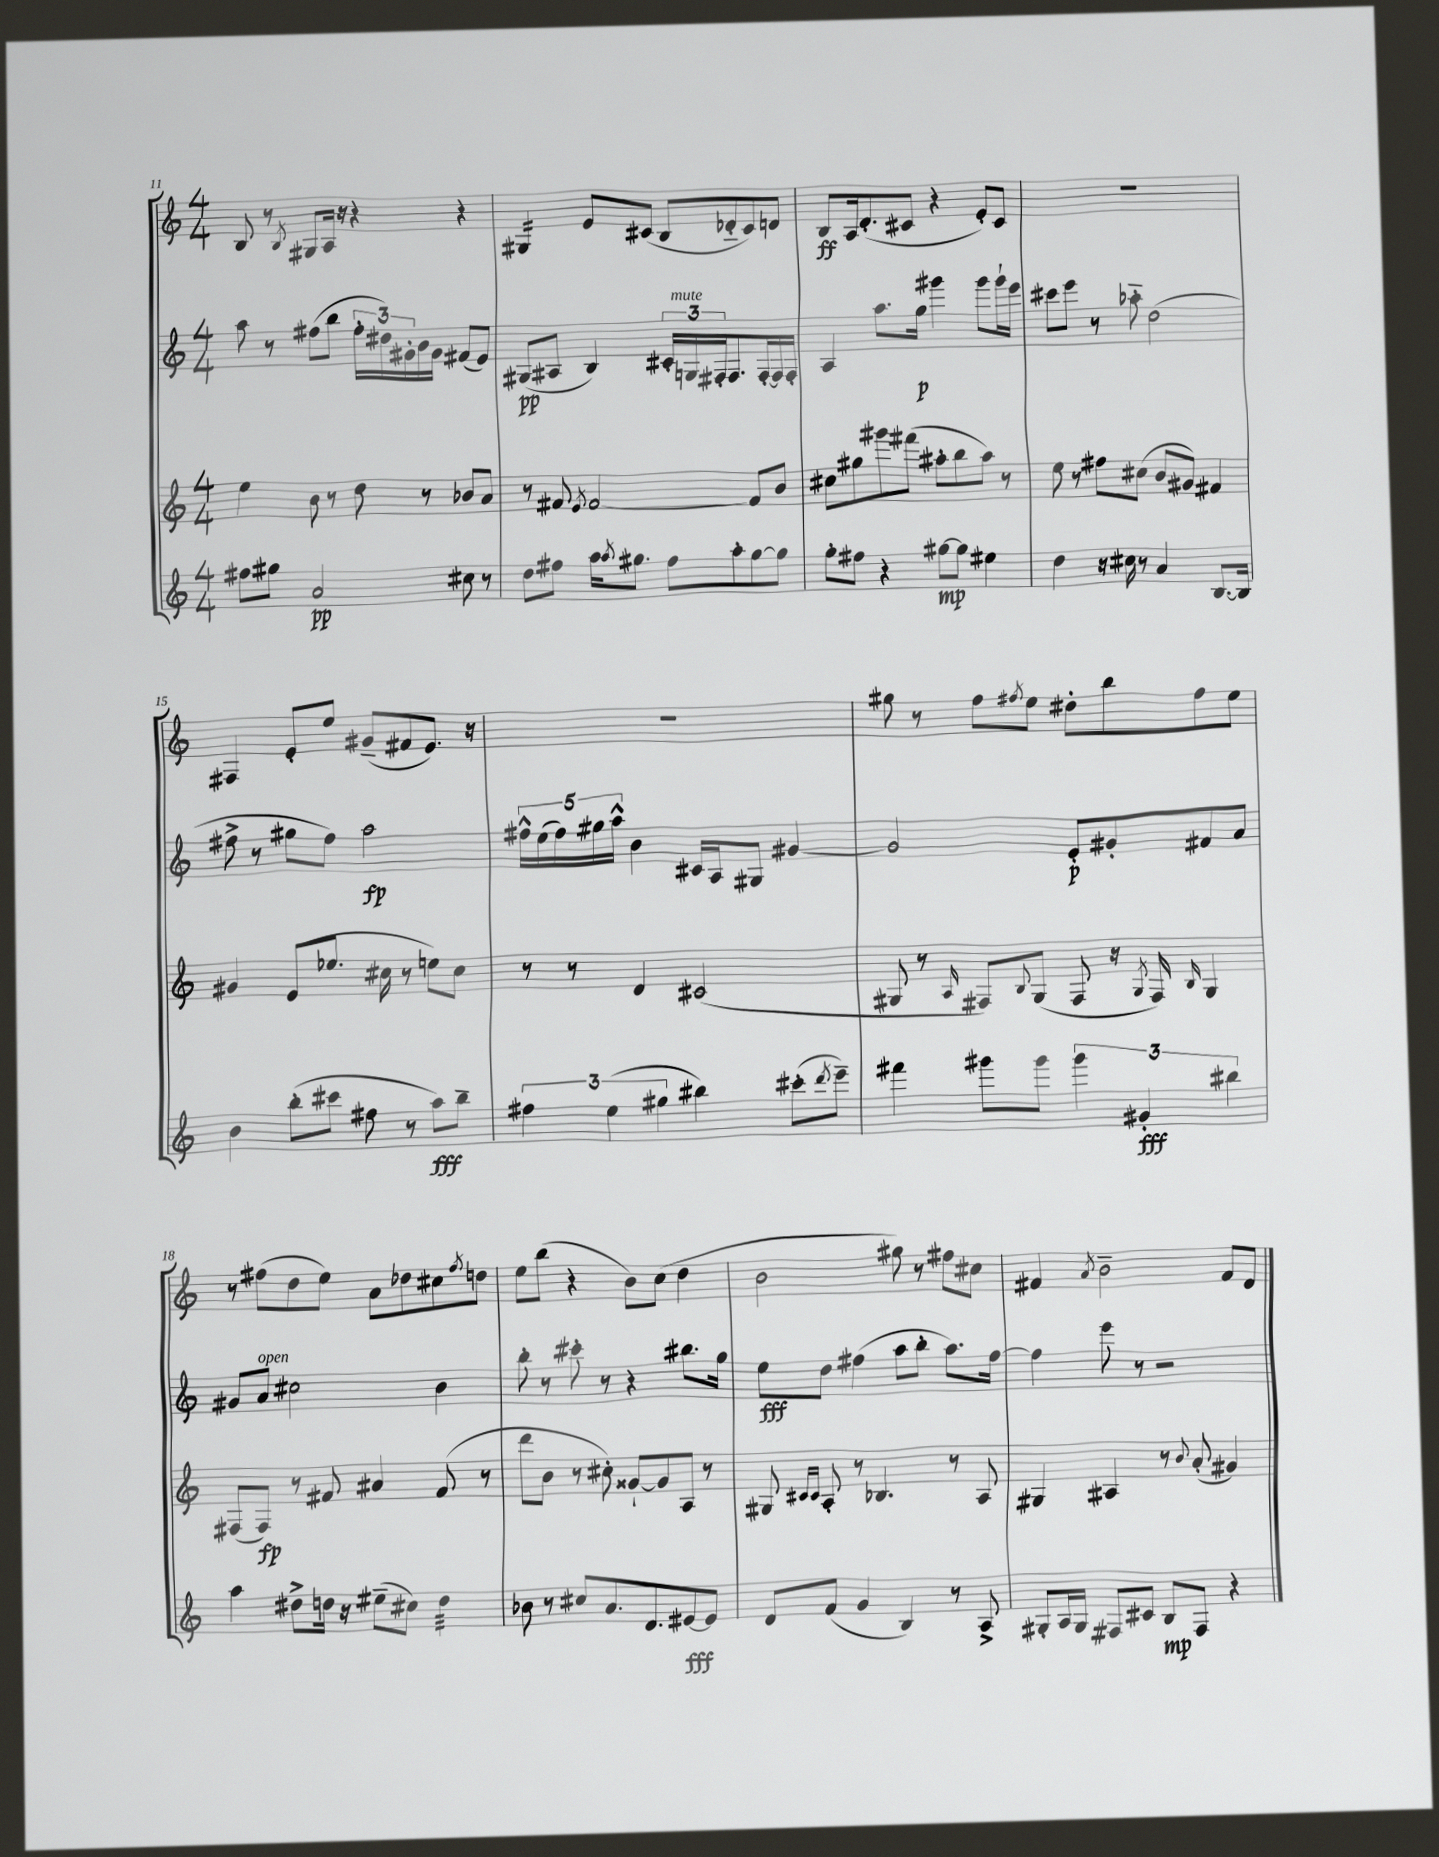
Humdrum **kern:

**kern	**kern	**kern	**kern
*staff4	*staff3	*staff2	*staff1
*clefG2	*clefG2	*clefG2	*clefG2
*k[]	*k[]	*k[]	*k[]
*M4/4	*M4/4	*M4/4	*M4/4
8ff#\L	4ee\	8aa\	8B/
8gg#\J	.	8r	8r
.	.	.	8qB/
2a/	8b\	(8ff#\L	8G#/L
.	8r	8bb\J	16A/Jk
.	.	.	16r
.	8dd\	24ff#'\LL	4r
.	.	24dd#\)	.
.	.	24g#'\	.
.	8r	16b\	.
.	.	16g#\JJ	.
8cc#\	8b-/L	(8f#/L	4r
8r	8a/J	8e/J)	.
=	=	=	=
8dd\L	8r	(8G#/L	4G#/
8ff#\J	8f#/	8A#/J	.
.	8qe/	.	.
16aa\LK	[2f#/	4B/)	8e/L
8qaa/	.	.	.
8.gg#\J	.	.	.
.	.	.	(8c#/J
8ff#\L	.	24c#'/LL	8B/L
.	.	24G/	.
.	.	24F#'/J	.
8aa'\	.	8.F#/	8d-'~/
[8gg#\	8f#/]L	.	8c#/)
.	.	[16F#'/L	.
8gg#\]J	8b/J	16F#/]	8d/J
.	.	16F#'/JJ	.
=	=	=	=
8gg'\L	8cc#\L	4A/	8B/L
8ff#\J	8gg#\	.	16A/k
.	.	.	(8.d'/
4r	8ggg#\	8.aa\L	.
.	(8fff#\J	.	8c#/J
.	.	16gg\Jk	.
[8gg#\L	8aa#'\L	4ggg#\	4r
8gg#\]J	8bb\	.	.
4ee#\	8aa#\J)	8ggg#\L	8e'/L)
.	8r	16ggg#`\L	8c#/J
.	.	16eee\JJ	.
=	=	=	=
4dd\	8ee\	8ccc#\L	1r
.	8r	8eee\J	.
16r	8ff#\L	8r	.
16cc#\	.	.	.
8r	(8cc#\J	8aa-'~\	.
4a/	8b/L	(2dd\	.
.	8g#/J)	.	.
[8.B/L	4f#/	.	.
16B/]Jk	.	.	.
=	=	=	=
4b\	4g#/	8ff#^\	4F#/
.	.	8r	.
(8bb'\L	(8e/L	8gg#\L	8e'/L
8ccc#\J	8.ee-/J	8ff#\J)	8ee/J
8ff#\	.	2aa\	(8g#~/L
.	16cc#\	.	.
8r	8r	.	8f#/
8aa\L)	8ee\L)	.	8.e/J)
8bb~\J	8cc#\J	.	.
.	.	.	16r
=	=	=	=
6ff#\	8r	20ff#^^\LL	1r
.	.	(20ee\	.
.	.	20ff#\)	.
.	8r	.	.
.	.	20gg#\	.
(6ee\	.	.	.
.	.	20aa^^\JJ	.
.	4d/	4b\	.
6gg#\	.	.	.
4bb#\)	(2c#/	16c#/LL	.
.	.	16A/J	.
.	.	8G#/J	.
(8ccc#'\L	.	[4g#/	.
8qddd/	.	.	.
8eee~\J)	.	.	.
=	=	=	=
4fff#\	8G#/	2g#/]	8gg#\
.	8r	.	8r
.	16qqA/	.	.
8ggg#\L	8F#/L)	.	8ff\L
.	8qqB/	.	8qff#/
8ggg#\J	(8G#/J	.	8ee\J
6ggg#\	8F#/	8e'/L	8dd#'\L
.	16r	8g#'/	8bb\
6g#'/	.	.	.
.	8qG#/	.	.
.	16F#/)	.	.
.	16qqB/	.	.
.	4G#/	8f#/	8ff#\
6bb#\	.	.	.
.	.	8a/J	8ee\J
=	=	=	=
4aa\	(8F#/L	8g#/L	8r
.	8F#/J)	8a/J	(8ff#\L
8dd#^\L	8r	2cc#\	8dd\
16dd\Jk	8f#/	.	8ee\J)
16r	.	.	.
(8ee#~\L	4a#/	.	8a\L
8cc#\J)	.	.	8dd-\
4dd\	(8f#/	4b\	8cc#\
.	.	.	8qff#/
.	8r	.	8dd\J
=	=	=	=
8b-\	8ddd\L	8bb'\	8ee\L
8r	8b\J	8r	(8bb\J
8cc#/L	8r	8ccc#'\	4r
8.a/	8cc#'\)	8r	.
.	[8g##`/L	4r	8b\L)
8.d/	.	.	.
.	8g##/]	.	(8cc\J
[8e#/	8A/J	8.bb#\L	4dd\
8e#/]J	8r	.	.
.	.	16gg\Jk	.
=	=	=	=
8d/L	8G#/	8ee\L	2b\
.	16qqc#/LL	.	.
.	16qqc#/JJ	.	.
(8f/J	8A'/	8dd\J	.
4g/	8r	(4ff#\	.
.	4.B-/	.	.
4B/)	.	8aa\L	8gg#\)
.	.	8bb'\J	8r
8r	8r	8.aa\L)	8ff#\L
8A^/	8A/	.	8cc#\J
.	.	[16ff#\Jk	.
=	=	=	=
8G#'/L	4G#/	4ff#\]	4f#/
16A/L	.	.	.
16G#/JJ	.	.	.
.	.	.	8qa/
8F#/L	4A#/	8eee\	2b~\
8c#/J	.	8r	.
8B/L	8r	2r	.
.	8qqb/	.	.
8F#/J	(8a'/	.	.
4r	4g#/)	.	8f#/L
.	.	.	8d/J
==	==	==	==
*-	*-	*-	*-
